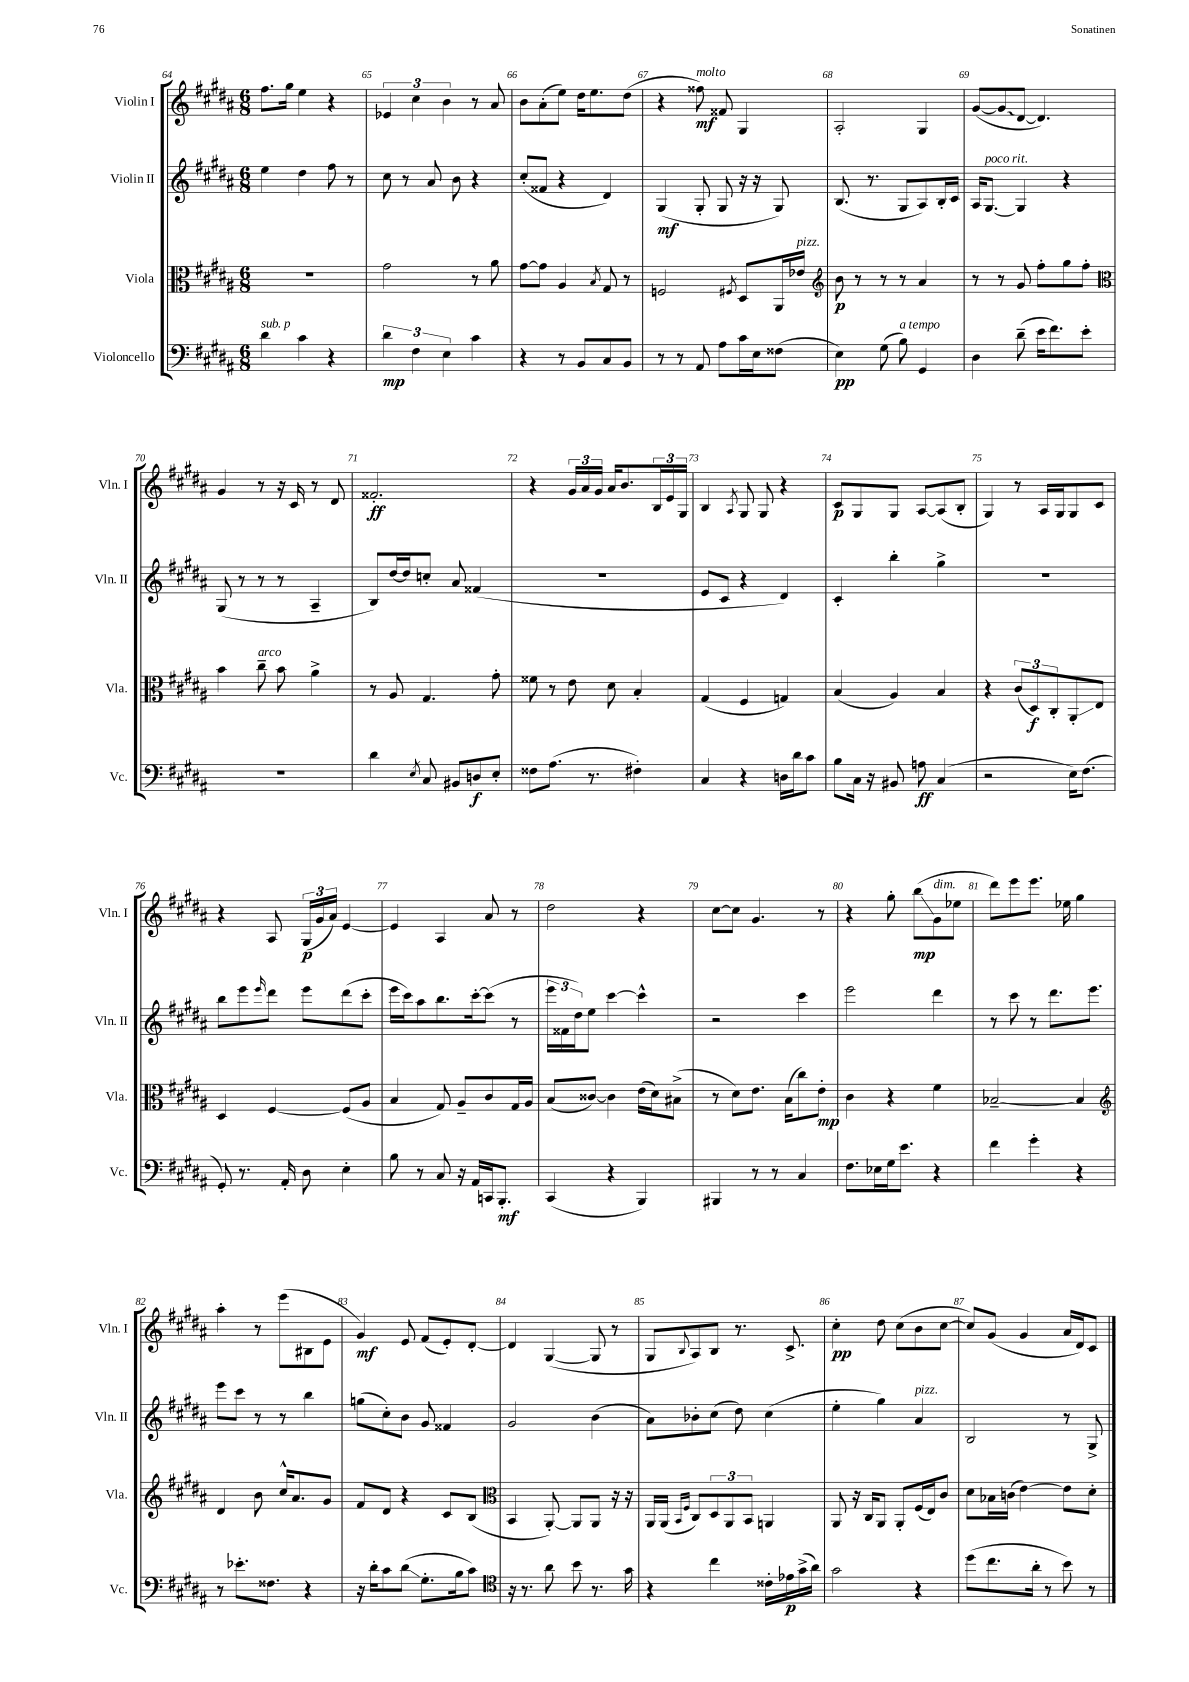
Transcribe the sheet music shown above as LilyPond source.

<<
\new StaffGroup <<
\new Staff = "s0" \with { instrumentName = "Violin I" shortInstrumentName = "Vln. I" } {
    \clef treble \key b \major \numericTimeSignature \time 6/8
    fis''8. gis''16 e''4 r4 |
    \tuplet 3/2 { ees'4 cis''4 b'4 } r8 ais'8 |
    b'8 ais'8-.( e''8) dis''16 e''8. dis''8( |
    r4 fisis''8\mf^\markup { \italic "molto" }) fisis'8 gis4 |
    ais2-. gis4 |
    gis'8~( \once \override Glissando.style = #'zigzag gis'8\glissando dis'8~ dis'4.) |
    gis'4 r8 r16 cis'16 r8 dis'8 |
    fisis'2.-.\ff |
    r4 \tuplet 3/2 { gis'16 ais'16 gis'16 } ais'16 b'8. \tuplet 3/2 { b16 e'16 gis16 } |
    b4 \acciaccatura { ais8 } gis8 gis8 r4 |
    cis'8\p gis8 gis8 ais8~ ais8( b8-. |
    gis4) r8 ais16 gis16 gis8 cis'8 |
    r4 ais8 \tuplet 3/2 { gis16\p( gis'16 ais'16) } e'4~ |
    e'4 ais4 ais'8 r8 |
    dis''2 r4 |
    cis''8~ cis''8 gis'4. r8 |
    r4 gis''8-. b''8\glissando\mp( gis'8^\markup { \italic "dim." } ees''8 |
    dis'''8) e'''8 e'''8. ees''16 gis''4 |
    ais''4-. r8 e'''8( bis8 e'8 |
    gis'4\mf) e'8 fis'8( e'8-.) dis'8~-. |
    dis'4 gis4~( gis8 r8 |
    gis8 \appoggiatura { b8 } ais8) b8 r8. cis'8.-> |
    cis''4-.\pp dis''8 cis''8( b'8 cis''8~ |
    cis''8) gis'8( gis'4 ais'16 dis'16) cis'8 \bar "|." |
}
\new Staff = "s1" \with { instrumentName = "Violin II" shortInstrumentName = "Vln. II" } {
    \clef treble \key b \major \numericTimeSignature \time 6/8
    e''4 dis''4 fis''8 r8 |
    cis''8 r8 ais'8 b'8 r4 |
    cis''8-.( fisis'8 r4 dis'4) |
    gis4\mf( gis8-. gis8 r16 r16 gis8) |
    b8.( r8. gis8 ais8) b16-. cis'16 |
    ais16 gis8.~^\markup { \italic "poco rit." } gis4 r4 |
    gis8( r8 r8 r8 ais4-- |
    b8) dis''16~ dis''16 c''8-. ais'8 fisis'4( |
    R2. |
    e'8 cis'8 r4 dis'4) |
    cis'4-. b''4-. gis''4-> |
    R2. |
    b''8 e'''8 \grace { e'''16 } dis'''8 e'''8 dis'''8( cis'''8-. |
    e'''16 cis'''16) ais''8 b''8. cis'''16~-. cis'''8( r8 |
    \tuplet 3/2 { e'''16 fisis'16 dis''16) } e''8 cis'''4~ cis'''4-^ |
    r2 cis'''4 |
    e'''2 dis'''4 |
    r8 cis'''8 r8 dis'''8. e'''8. |
    e'''8 cis'''8 r8 r8 b''4 |
    g''8( cis''8-.) b'8 gis'8 fisis'4 |
    gis'2 b'4( |
    ais'8) bes'8-. cis''8( dis''8) cis''4( |
    e''4-. gis''4) ais'4^\markup { \italic "pizz." } |
    b2 r8 gis8-> \bar "|." |
}
\new Staff = "s2" \with { instrumentName = "Viola" shortInstrumentName = "Vla." } {
    \clef alto \key b \major \numericTimeSignature \time 6/8
    R2. |
    gis'2 r8 ais'8 |
    gis'8~ gis'8 ais4 \acciaccatura { b8 } gis8 r8 |
    f2 \acciaccatura { fis8 } dis8 ais,16 ees'16^\markup { \italic "pizz." } |
    \clef treble b'8\p r8 r8 r8 ais'4 |
    r8 r8 gis'8 fis''8-. gis''8 fis''8-. |
    \clef alto b'4 cis''8--^\markup { \italic "arco" } b'8 ais'4-> |
    r8 ais8 gis4. gis'8-. |
    fisis'8 r8 e'8 dis'8 b4-. |
    gis4( fis4 g4) |
    b4( ais4) b4 |
    r4 \tuplet 3/2 { cis'8( dis8\f) cis8-. } ais,8-.\glissando e8 |
    dis4 fis4~ fis8( ais8 |
    b4 gis8) ais8-- cis'8 gis16 ais16 |
    b8( cisis'8~) cisis'4 e'16( dis'16) bis8->( |
    r8 dis'8) e'8. b16( cis''8) e'8-.\mp |
    cis'4 r4 fis'4 |
    bes2~-- bes4 |
    \clef treble dis'4 b'8 cis''16-^ ais'8. gis'8 |
    fis'8 dis'8 r4 cis'8 b8( |
    \clef alto b,4 ais,8~-.) ais,8 ais,8 r16 r16 |
    ais,16 ais,16( \grace { b,16 fis16 } cis8) \tuplet 3/2 { dis8 ais,8 b,8 } a,4 |
    ais,8 r16 cis16 ais,8 ais,8-. fis16( e16) cis'8 |
    dis'8 bes16 c'16( e'4~) e'8 dis'8-. \bar "|." |
}
\new Staff = "s3" \with { instrumentName = "Violoncello" shortInstrumentName = "Vc." } {
    \clef bass \key b \major \numericTimeSignature \time 6/8
    dis'4^\markup { \italic "sub. p" } cis'4 r4 |
    \tuplet 3/2 { dis'4\mp fis4 e4 } cis'4 |
    r4 r8 b,8 cis8 b,8 |
    r8 r8 ais,8 ais8 cis'16 e16 fisis8( |
    e4\pp) gis8( b8^\markup { \italic "a tempo" }) gis,4 |
    dis4 dis'8--( e'16 fis'8.) e'8-. |
    R2. |
    dis'4 \acciaccatura { e8 } cis8 bis,8 d8\f e8-. |
    fisis8 ais8.( r8. fis4-.) |
    cis4 r4 d16 dis'16 cis'8 |
    b8 cis16 r16 bis,8 a8\ff cis4( |
    r2 e16) fis8.( |
    gis,8-.) r8. ais,16-. dis8 e4-. |
    b8 r8 cis8 r16 ais,16 c,16 b,,8.-.\mf |
    cis,4( r4 b,,4) |
    bis,,4 r8 r8 cis4 |
    fis8. ees16 gis16 e'8. r4 |
    fis'4 gis'4-. r4 |
    r8 ees'8.-. fisis8. r4 |
    r16 dis'16-. cis'8 dis'8\glissando( gis8.-. b16 cis'8) |
    \clef tenor r16 r8. ais'8 b'8 r8. gis'16 |
    r4 cis''4 cisis'16-. ees'16\p gis'16->( ais'16) |
    gis'2 r4 |
    dis''8( cis''8. ais'16-. r8 b'8) r8 \bar "|." |
}
>>
>>
\layout { \context { \Score currentBarNumber = #64 \override BarNumber.break-visibility = ##(#f #t #t) barNumberVisibility = #all-bar-numbers-visible } }
